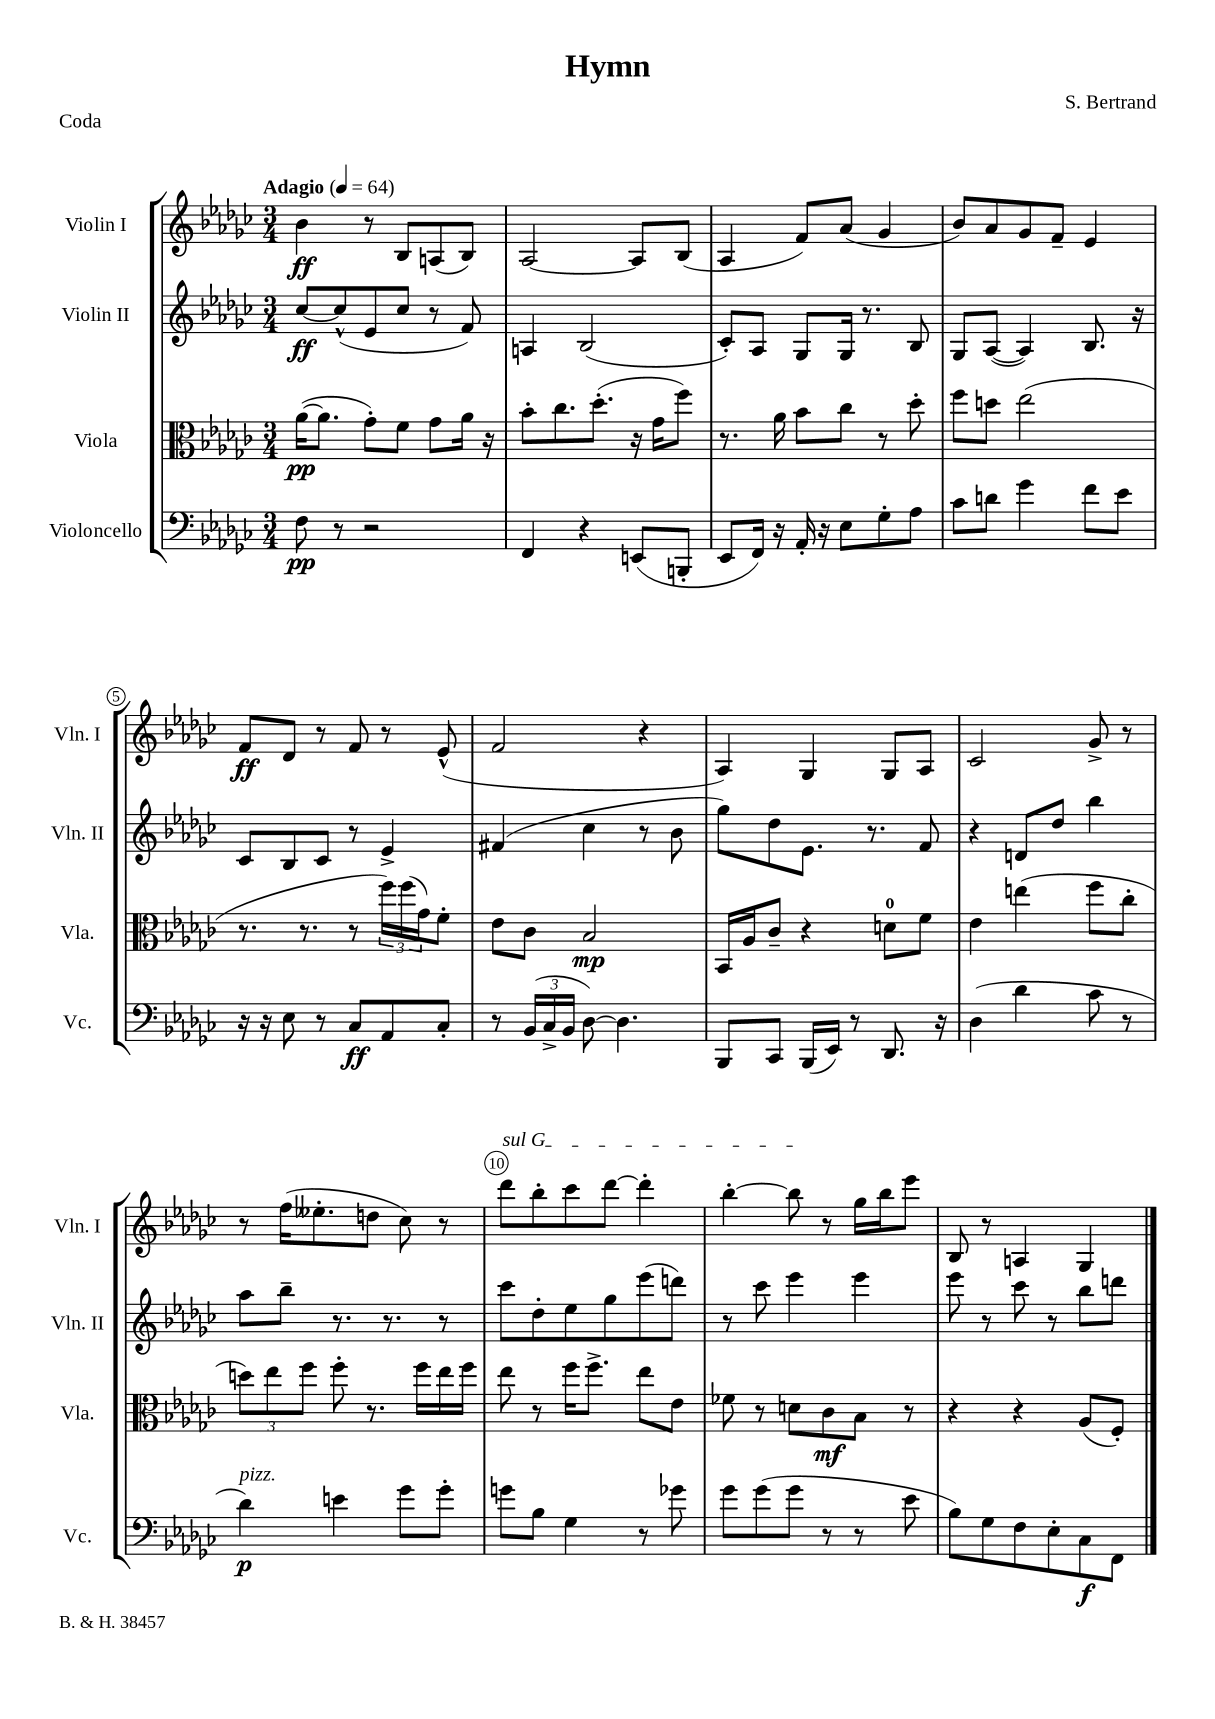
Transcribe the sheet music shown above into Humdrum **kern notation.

**kern	**kern	**kern	**kern
*staff4	*staff3	*staff2	*staff1
*clefF4	*clefC3	*clefG2	*clefG2
*k[b-e-a-d-g-c-]	*k[b-e-a-d-g-c-]	*k[b-e-a-d-g-c-]	*k[b-e-a-d-g-c-]
*M3/4	*M3/4	*M3/4	*M3/4
*MM64	*MM64	*MM64	*MM64
8F	([16a-	[8cc-	4b-
.	8.a-]	.	.
8r	.	(8cc-^^]	.
2r	8g-')	8e-	8r
.	8f	8cc-	8B-
.	8g-	8r	(8A
.	16a-	8f)	8B-)
.	16r	.	.
=	=	=	=
4FF	8b-'	4A	[2A-
.	8.cc-	.	.
4r	.	(2B-	.
.	(8.dd-'	.	.
(8EE	16r	.	8A-]
.	16g-	.	.
8BBB'	8ff)	.	(8B-
=	=	=	=
8EE-	8.r	8c-')	4A-
16FF)	.	8A-	.
16r	16a-	.	.
16AA-'	8b-	8G-	8f)
16r	.	.	.
8E-	8cc-	16G-	(8a-
.	.	8.r	.
8G-'	8r	.	4g-
8A-	8dd-'	8B-	.
=	=	=	=
8c-	8ff	8G-	8b-)
8d	8dd	([8A-	8a-
4g-	(2ee-	4A-])	8g-
.	.	.	8f~
8f	.	8.B-	4e-
8e-	.	.	.
.	.	16r	.
=	=	=	=
16r	8.r	8c-	8f
16r	.	.	.
8E-	.	8B-	8d-
.	8.r	.	.
8r	.	8c-	8r
8C-	8r	8r	8f
8AA-	24ff)	4e-^	8r
.	(24ff	.	.
.	24g-)	.	.
8C-'	8f'	.	(8e-^^
=	=	=	=
8r	8e-	(4f#	2f
(24BB-	8c-	.	.
24C-^	.	.	.
24BB-	.	.	.
[8D-)	2B-	4cc-	.
4.D-]	.	.	.
.	.	8r	4r
.	.	8b-	.
=	=	=	=
8BBB-	16BB-	8gg-)	4A-)
.	16A-	.	.
8CC-	8c-~	8dd-	.
(16BBB-	4r	8.e-	4G-
16EE-)	.	.	.
8r	.	.	.
.	.	8.r	.
8.DD-	8d	.	8G-
.	8f	8f	8A-
16r	.	.	.
=	=	=	=
(4D-	4e-	4r	2c-
4d-	(4ee	8d	.
.	.	8dd-	.
8c-	8ff	4bb-	8g-^
8r	8cc-'	.	8r
=	=	=	=
4d-)	12dd)	8aa-	8r
.	12ee-	.	.
.	.	8bb-~	(16ff
.	12ff	.	.
.	.	.	8.ee--'
4e	8ff'	8.r	.
.	8.r	.	8dd
.	.	8.r	.
8g-	.	.	8cc-)
.	16ff	.	.
8g-'	16ee-	8r	8r
.	16ff	.	.
=	=	=	=
8g	8ee-	8ccc-	8ddd-
8B-	8r	8dd-'	8bb-'
4G-	16ff	8ee-	8ccc-
.	8.ff^	.	.
.	.	8gg-	[8ddd-
8r	8ee-	(8eee-	4ddd-']
8g-	8e-	8ddd)	.
=	=	=	=
8g-	8f-	8r	[4bb-'
(8g-	8r	8ccc-	.
8g-	8d	4eee-	8bb-]
8r	8c-	.	8r
8r	8B-	4eee-	16gg-
.	.	.	16bb-
8e-	8r	.	8eee-
=	=	=	=
8B-)	4r	8eee-	8B-
8G-	.	8r	8r
8F	4r	8ccc-	4A
8E-'	.	8r	.
8C-	(8A-	8bb-	4G-
8FF	8F')	8ddd	.
==	==	==	==
*-	*-	*-	*-
